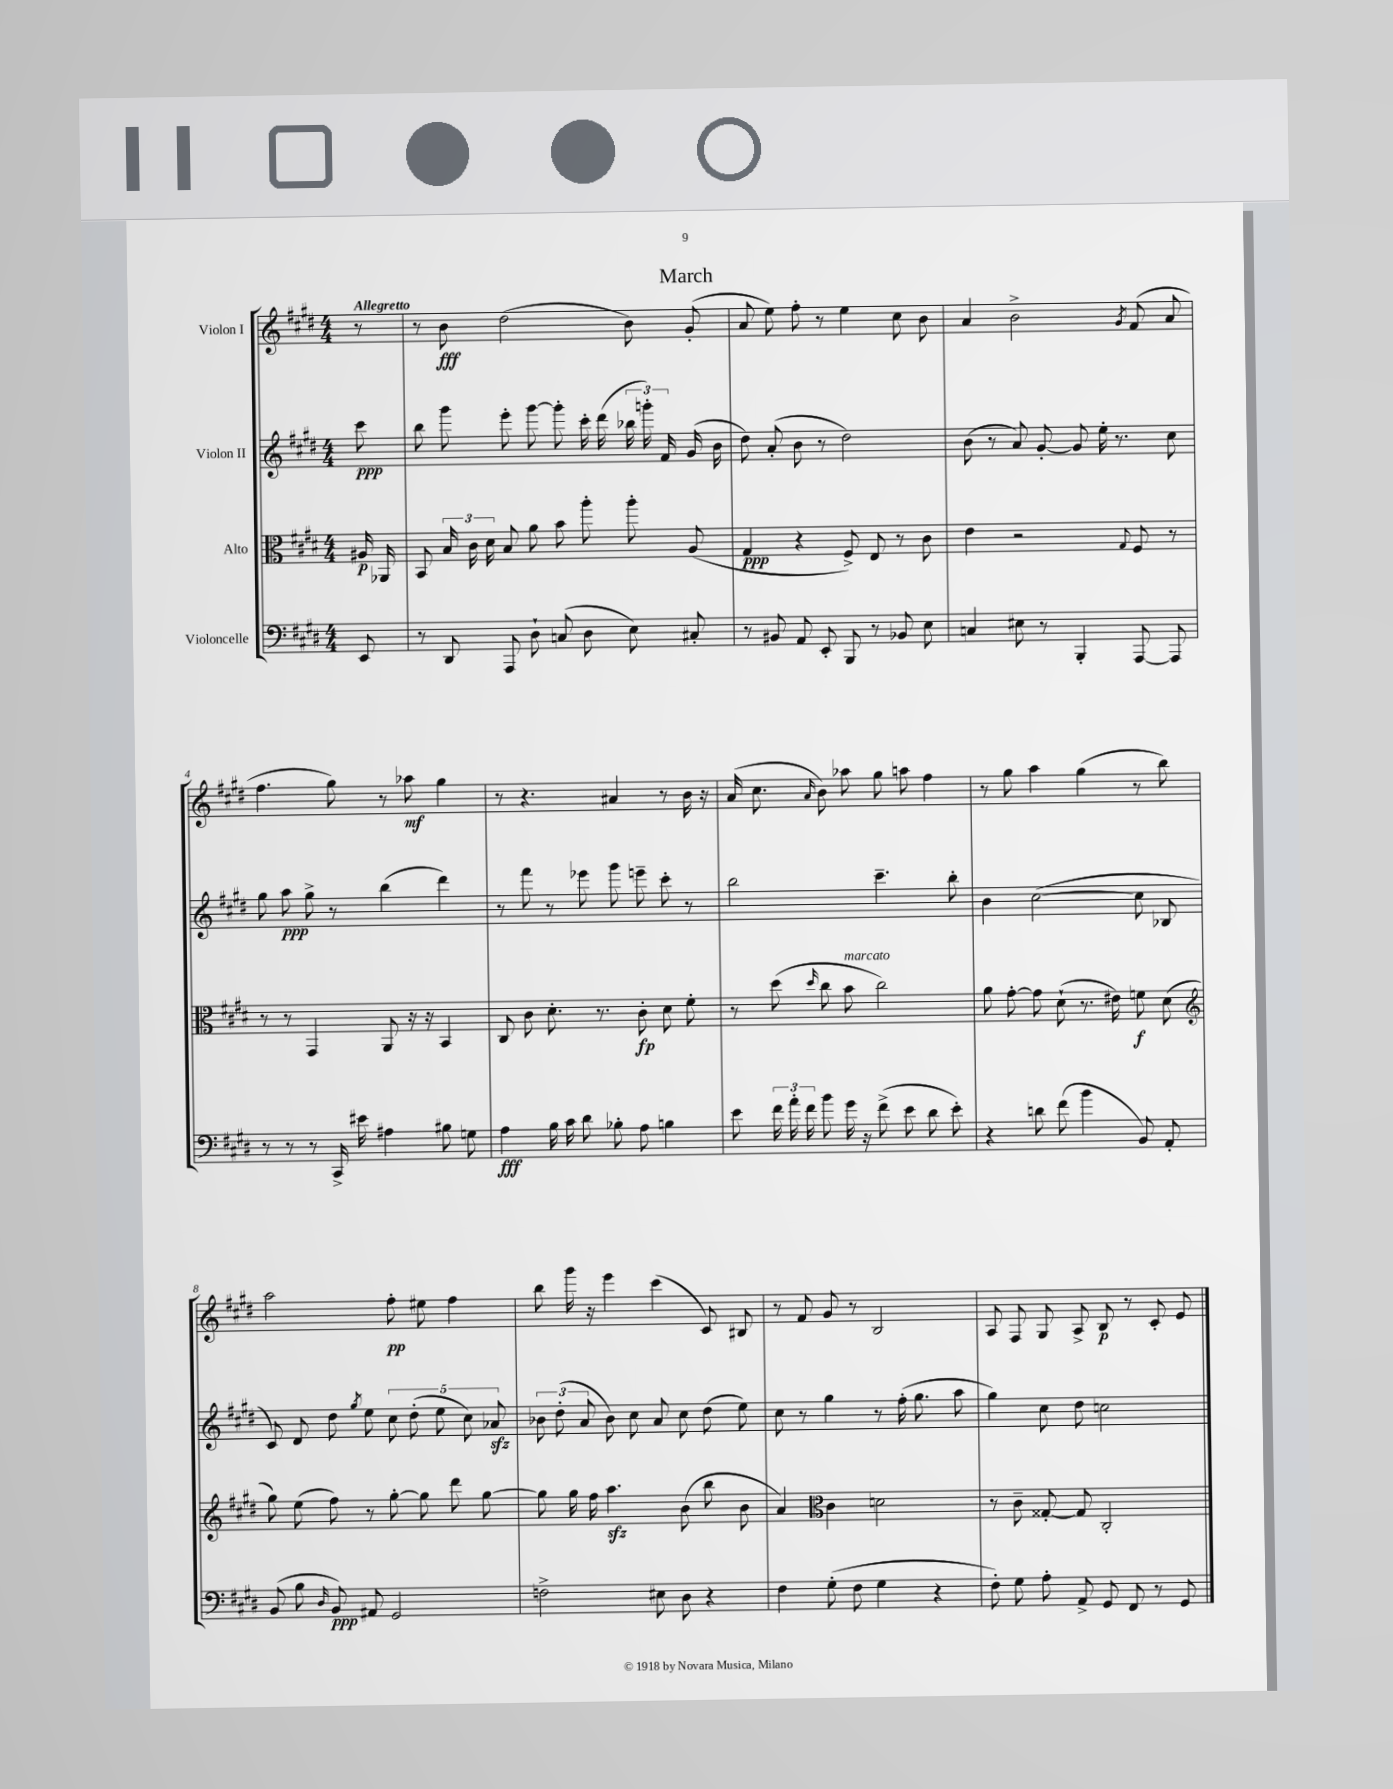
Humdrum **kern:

**kern	**dynam	**kern	**dynam	**kern	**dynam	**kern	**dynam
*part4	*part4	*part3	*part3	*part2	*part2	*part1	*part1
*staff4	*staff4	*staff3	*staff3	*staff2	*staff2	*staff1	*staff1
*I"Violoncelle	*	*I"Alto	*	*I"Violon II	*	*I"Violon I	*
*clefF4	*	*clefC3	*	*clefG2	*	*clefG2	*
*k[f#c#g#d#]	*	*k[f#c#g#d#]	*	*k[f#c#g#d#]	*	*k[f#c#g#d#]	*
*M4/4	*	*M4/4	*	*M4/4	*	*M4/4	*
=	=	=	=	=	=	=	=
!	!	!	!	!	!	!LO:TX:a:B:t=Allegretto	!
8EE/	.	16A#X/	p	8ccc#\	ppp	8r	.
.	.	16AA-X/	.	.	.	.	.
=1	=1	=1	=1	=1	=1	=1	=1
8r	.	8BB/	.	8bb\	.	8r	.
8DD#/	.	24B/	.	8ggg#\	.	8b\	fff
.	.	24c#\	.	.	.	.	.
.	.	24d#\	.	.	.	.	.
8AAA/	.	8B/	.	8eee'\	.	(2dd#\	.
8D#`\	.	8a\	.	[8ggg#\	.	.	.
(8Cn/	.	8b\	.	8ggg#'\]	.	.	.
8D#\	.	8aa'\	.	16ccc#'\	.	.	.
.	.	.	.	(16ddd#\	.	.	.
8E\)	.	8aa'\	.	24bb-X\	.	8b\)	.
.	.	.	.	24gggn'\)	.	.	.
.	.	.	.	24f#/	.	.	.
8C#X'/	.	(8A/	.	(16g#/	.	(8g#'/	.
.	.	.	.	16b\	.	.	.
=2	=2	=2	=2	=2	=2	=2	=2
8r	.	4G#/	ppp	8dd#\)	.	8a/	.
8BB#X/	.	.	.	(8a'/	.	8ee\)	.
8AA/	.	4r	.	8b\	.	8ff#'\	.
8EE'/	.	.	.	8r	.	8r	.
8BBB/	.	8F#^/)	.	2dd#\)	.	4ee\	.
8r	.	8E/	.	.	.	.	.
8BB-X/	.	8r	.	.	.	8cc#\	.
8E\	.	8c#\	.	.	.	8b\	.
=3	=3	=3	=3	=3	=3	=3	=3
4Cn/	.	4e\	.	(8b\	.	4a/	.
.	.	.	.	8r	.	.	.
8E#X\	.	2r	.	8a/)	.	2b^\	.
8r	.	.	.	[8g#'/	.	.	.
4BBB'/	.	.	.	8g#/]	.	.	.
.	.	.	.	16ee'\	.	.	.
.	.	.	.	8.r	.	.	.
.	.	8qqG#/	.	.	.	8qg#/	.
[8AAA/	.	8F#/	.	.	.	(8f#/	.
8AAA/]	.	8r	.	8cc#\	.	8a/	.
!!LO:LB:g=z
=4	=4	=4	=4	=4	=4	=4	=4
8r	.	8r	.	8gg#\	.	4.ff#\	.
8r	.	8r	.	8aa\	ppp	.	.
8r	.	4GG#/	.	8gg#^\	.	.	.
16CC#^/	.	.	.	8r	.	8gg#\)	.
16e#X\	.	.	.	.	.	.	.
4A#X\	.	8AA/	.	(4bb\	.	8r	.
.	.	16r	.	.	.	8aa-X\	mf
.	.	16r	.	.	.	.	.
8B#X\	.	4BB/	.	4ddd#\)	.	4gg#\	.
8Gn\	.	.	.	.	.	.	.
=5	=5	=5	=5	=5	=5	=5	=5
4A\	fff	8C#/	.	8r	.	8r	.
.	.	8c#\	.	8fff#\	.	4.r	.
16B\	.	8.d#'\	.	8r	.	.	.
16c#\	.	.	.	.	.	.	.
8d#\	.	.	.	8eee-X\	.	.	.
.	.	8.r	.	.	.	.	.
8B-X'\	.	.	.	8ggg#\	.	4a#X/	.
8A\	.	8c#'\	fp	8eeen~\	.	.	.
4Bn\	.	8d#\	.	8ccc#'\	.	8r	.
.	.	8f#'\	.	8r	.	16b\	.
.	.	.	.	.	.	16r	.
=6	=6	=6	=6	=6	=6	=6	=6
8e\	.	8r	.	2bb\	.	(16a/	.
.	.	.	.	.	.	8.cc#\	.
24f#\	.	(8dd#\	.	.	.	.	.
24a'\	.	.	.	.	.	.	.
24f#\	.	.	.	.	.	.	.
.	.	16qqdd#/	.	.	.	16qqa/	.
8b\	.	8cc#\	.	.	.	8b\)	.
!	!	!LO:TX:a:i:t=marcato	!	!	!	!	!
16g#\	.	8b\	.	.	.	8aa-X\	.
16r	.	.	.	.	.	.	.
(8f#^\	.	2cc#\)	.	4.ccc#~\	.	8gg#\	.
8e\	.	.	.	.	.	8aan\	.
8d#\	.	.	.	.	.	4ff#\	.
8e'\)	.	.	.	8bb'\	.	.	.
=7	=7	=7	=7	=7	=7	=7	=7
4r	.	8a\	.	4b\	.	8r	.
.	.	[8g#'\	.	.	.	8gg#\	.
8dn\	.	8g#\]	.	([2cc#\	.	4aa\	.
(8f#\	.	(8d#`\	.	.	.	.	.
4b\	.	8.r	.	.	.	(4gg#\	.
.	.	16e#X\)	.	.	.	.	.
8BB/)	.	8fn\	f	8cc#\]	.	8r	.
8AA'/	.	(8d#\	.	8B-X/	.	8bb\)	.
!!LO:LB:g=z
=8	=8	=8	=8	=8	=8	=8	=8
*	*	*clefG2	*	*	*	*	*
(8BB/	.	8gg#\)	.	8c#/)	.	2aa\	.
8B\	.	(8ee\	.	8d#/	.	.	.
16qqD#/	.	.	.	.	.	.	.
8BB/)	ppp	8ff#\)	.	8dd#\	.	.	.
.	.	.	.	8qgg#/	.	.	.
8AA#X/	.	8r	.	8ee\	.	.	.
2GG#/	.	[8gg#'\	.	10cc#\	.	8ff#'\	pp
.	.	.	.	(10dd#'\	.	.	.
.	.	8gg#\]	.	.	.	8ee#X\	.
.	.	.	.	10ee\	.	.	.
.	.	8ddd#\	.	.	.	4ff#\	.
.	.	.	.	10cc#\)	.	.	.
.	.	[8gg#\	.	.	.	.	.
.	.	.	.	10a-Xzz/	.	.	.
=9	=9	=9	=9	=9	=9	=9	=9
2Fn^\	.	8gg#\]	.	12b-X\	.	8bb\	.
.	.	.	.	(12dd#'\	.	.	.
.	.	16gg#\	.	.	.	16ggg#\	.
.	.	.	.	12a/	.	.	.
.	.	16ff#\	.	.	.	16r	.
.	.	4.aazz\	.	8b-\)	.	4eee\	.
.	.	.	.	8cc#\	.	.	.
8E#X\	.	.	.	8a/	.	(4ccc#\	.
8D#\	.	(8b\	.	8cc#\	.	.	.
4r	.	8bb\	.	(8dd#\	.	8c#/)	.
.	.	8b\	.	8ee\)	.	8B#X/	.
=10	=10	=10	=10	=10	=10	=10	=10
4F#\	.	4a/)	.	8cc#\	.	8r	.
.	.	.	.	8r	.	8f#/	.
*	*	*clefC3	*	*	*	*	*
(8G#'\	.	4c#\	.	4gg#\	.	8g#/	.
8F#\	.	.	.	.	.	8r	.
4G#\	.	2dn\	.	8r	.	2B/	.
.	.	.	.	(16ff#'\	.	.	.
.	.	.	.	8.gg#\	.	.	.
4r	.	.	.	.	.	.	.
.	.	.	.	8aa\	.	.	.
=11	=11	=11	=11	=11	=11	=11	=11
8F#'\)	.	8r	.	4gg#\)	.	8A/	.
8G#\	.	8c#~\	.	.	.	8F#/	.
8A'\	.	[8G##X'/	.	8cc#\	.	8G#/	.
8AA^/	.	8G##/]	.	8dd#\	.	8A^/	.
8GG#/	.	2C#'/	.	2ccn\	.	8B/	p
8FF#/	.	.	.	.	.	8r	.
8r	.	.	.	.	.	8c#'/	.
8GG#/	.	.	.	.	.	8e/	.
==	==	==	==	==	==	==	==
*-	*-	*-	*-	*-	*-	*-	*-
